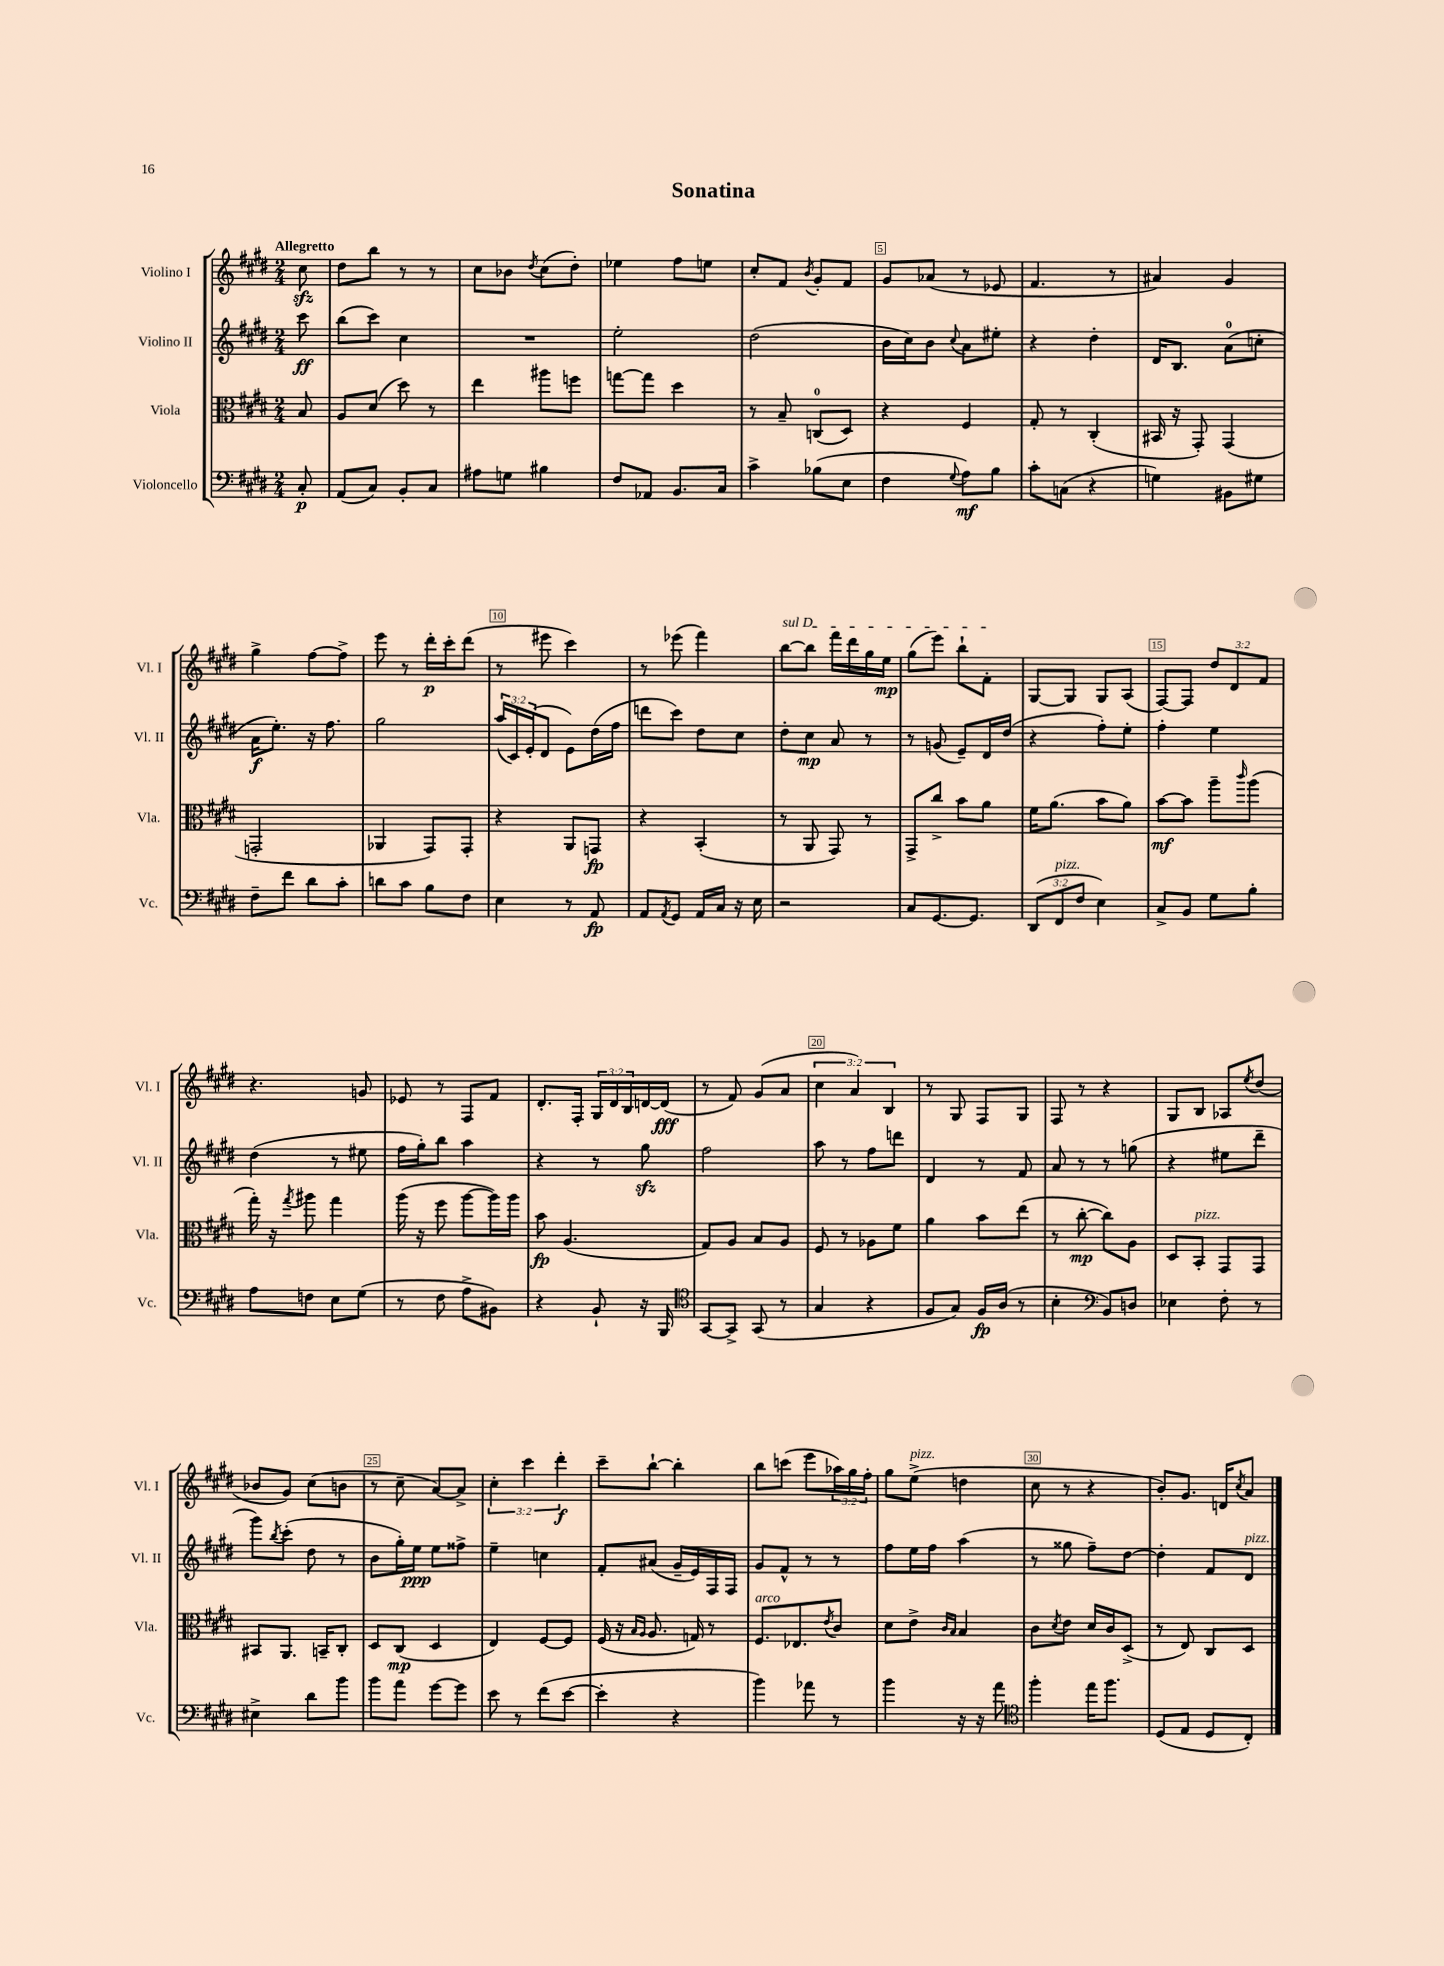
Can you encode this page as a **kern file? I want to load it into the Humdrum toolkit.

**kern	**dynam	**kern	**dynam	**kern	**dynam	**kern	**dynam
*part4	*part4	*part3	*part3	*part2	*part2	*part1	*part1
*staff4	*staff4	*staff3	*staff3	*staff2	*staff2	*staff1	*staff1
*I"Violoncello	*	*I"Viola	*	*I"Violino II	*	*I"Violino I	*
*I'Vc.	*	*I'Vla.	*	*I'Vl. II	*	*I'Vl. I	*
*clefF4	*	*clefC3	*	*clefG2	*	*clefG2	*
*k[f#c#g#d#]	*	*k[f#c#g#d#]	*	*k[f#c#g#d#]	*	*k[f#c#g#d#]	*
*M2/4	*	*M2/4	*	*M2/4	*	*M2/4	*
=	=	=	=	=	=	=	=
!	!	!	!	!	!	!LO:TX:a:B:t=Allegretto	!
8C#'/	p	8B/	.	8ccc#\	ff	8cc#zz\	.
=1	=1	=1	=1	=1	=1	=1	=1
(8AA/L	.	8A/L	.	(8bb\L	.	8dd#\L	.
8C#/J)	.	(8d#/J	.	8ccc#\J)	.	8bb\J	.
8BB'/L	.	8dd#\)	.	4cc#\	.	8r	.
8C#/J	.	8r	.	.	.	8r	.
=2	=2	=2	=2	=2	=2	=2	=2
8A#X\L	.	4ee\	.	2r	.	8cc#\L	.
8Gn\J	.	.	.	.	.	8b-X\J	.
.	.	.	.	.	.	8qdd#/	.
4B#X\	.	8aa#X\L	.	.	.	(8cc#\L	.
.	.	8ffn\J	.	.	.	8dd#'\J)	.
=3	=3	=3	=3	=3	=3	=3	=3
8F#/L	.	[8ggn\L	.	2ee'\	.	4ee-X\	.
8AA-X/J	.	8gg\J]	.	.	.	.	.
8.BB/L	.	4dd#\	.	.	.	8ff#\L	.
.	.	.	.	.	.	8een\J	.
16C#/Jk	.	.	.	.	.	.	.
=4	=4	=4	=4	=4	=4	=4	=4
4c#^\	.	8r	.	(2dd#\	.	8cc#'/L	.
.	.	8B~/	.	.	.	8f#/J	.
.	.	.	.	.	.	8qb/	.
(8B-X\L	.	(8Cn/L	.	.	.	8g#'/L	.
8E\J	.	8D#/J)	.	.	.	8f#/J	.
=5	=5	=5	=5	=5	=5	=5	=5
4F#\	.	4r	.	16b\LL	.	8g#/L	.
.	.	.	.	16cc#\J)	.	.	.
.	.	.	.	8b\J	.	(8a-X/J	.
8qqG#/	.	.	.	8qqcc#/	.	.	.
8A\L)	mf	4F#/	.	8a\L	.	8r	.
8B\J	.	.	.	8ee#X'\J	.	8e-X/	.
=6	=6	=6	=6	=6	=6	=6	=6
8c#'\L	.	8G#'/	.	4r	.	4.f#/	.
(8Cn\J	.	8r	.	.	.	.	.
4r	.	(4C#'/	.	4dd#'\	.	.	.
.	.	.	.	.	.	8r	.
=7	=7	=7	=7	=7	=7	=7	=7
4Gn\)	.	16BB#X/	.	16d#/KL	.	4a#X/)	.
.	.	16r	.	8.B/J	.	.	.
.	.	8GG#'/)	.	.	.	.	.
8BB#X\L	.	(4GG#/	.	(8a\L	.	4g#/	.
8G#X\J	.	.	.	8ccn'\J	.	.	.
!!LO:LB:g=z
=8	=8	=8	=8	=8	=8	=8	=8
8F#~\L	.	2GGn'/	.	16a\KL	f	4gg#^\	.
.	.	.	.	8.ee'\J)	.	.	.
8f#\J	.	.	.	.	.	.	.
8d#\L	.	.	.	16r	.	[8ff#\L	.
.	.	.	.	8.ff#\	.	.	.
8c#'\J	.	.	.	.	.	8ff#^\J]	.
=9	=9	=9	=9	=9	=9	=9	=9
8dn\L	.	4AA-X/	.	2gg#\	.	8eee\	.
8c#\J	.	.	.	.	.	8r	.
8B\L	.	8GG#/L)	.	.	.	16ddd#'\LL	p
.	.	.	.	.	.	16ccc#'\J	.
8F#\J	.	8GG#'/J	.	.	.	(8ddd#\J	.
=10	=10	=10	=10	=10	=10	=10	=10
4E\	.	4r	.	(24aa/LL	.	8r	.
.	.	.	.	24c#/)	.	.	.
.	.	.	.	(24e'/J	.	.	.
.	.	.	.	8d#/J	.	8eee#X\	.
8r	.	8AA/L	.	8e\L)	.	4ccc#\)	.
8AA/	fp	8GGn/J	fp	(16dd#\L	.	.	.
.	.	.	.	16ff#\JJ	.	.	.
=11	=11	=11	=11	=11	=11	=11	=11
8AA/L	.	4r	.	8dddn\L	.	8r	.
8qAA/	.	.	.	.	.	.	.
8GG#/J	.	.	.	8ccc#\J)	.	(8eee-X\	.
16AA/LL	.	(4BB'/	.	8dd#\L	.	4fff#\)	.
16C#/JJ	.	.	.	.	.	.	.
16r	.	.	.	8cc#\J	.	.	.
16E\	.	.	.	.	.	.	.
=12	=12	=12	=12	=12	=12	=12	=12
!	!	!	!	!	!	!LO:TX:a:i:t=sul D	!
2r	.	8r	.	8dd#'\L	.	[8bb\L	.
.	.	8AA/	.	8cc#\J	mp	8bb\J]	.
.	.	8GG#/)	.	8a/	.	16fff#\LL	.
.	.	.	.	.	.	16ddd#\	.
.	.	8r	.	8r	.	16gg#\	.
.	.	.	.	.	.	16ee\JJ	mp
=13	=13	=13	=13	=13	=13	=13	=13
8C#/L	.	8GG#^/L	.	8r	.	(8gg#\L	.
[8.GG#/	.	8cc#^/J	.	(8gn/	.	8eee\J)	.
.	.	8b\L	.	8e~/L)	.	8bb`\L	.
8.GG#/J]	.	.	.	.	.	.	.
.	.	8a\J	.	16d#/L	.	8f#'\J	.
.	.	.	.	(16dd#/JJ	.	.	.
=14	=14	=14	=14	=14	=14	=14	=14
(12DD#/L	.	16f#\KL	.	4r	.	[8G#/L	.
.	.	(8.a\J	.	.	.	.	.
!LO:TX:a:i:t=pizz.	!	!	!	!	!	!	!
12FF#/	.	.	.	.	.	.	.
.	.	.	.	.	.	8G#/J]	.
12F#/J	.	.	.	.	.	.	.
4E\)	.	8b\L	.	8ff#'\L)	.	8G#/L	.
.	.	8a\J)	.	8ee'\J	.	(8A/J	.
=15	=15	=15	=15	=15	=15	=15	=15
8C#^/L	.	[8b\L	mf	4ff#'\	.	[8F#/L)	.
8BB/J	.	8b\J]	.	.	.	8F#/J]	.
8G#\L	.	8aa~\L	.	4ee\	.	12dd#/L	.
.	.	.	.	.	.	12d#/	.
.	.	16qqccc#/	.	.	.	.	.
8B'\J	.	(8aa\J	.	.	.	.	.
.	.	.	.	.	.	12f#/J	.
!!LO:LB:g=z
=16	=16	=16	=16	=16	=16	=16	=16
8A\L	.	16gg#'\)	.	(4dd#\	.	4.r	.
.	.	16r	.	.	.	.	.
.	.	8qgg#/	.	.	.	.	.
8Fn\J	.	8aa#X\	.	.	.	.	.
8E\L	.	4gg#\	.	8r	.	.	.
(8G#\J	.	.	.	8ee#X\	.	8gn/	.
=17	=17	=17	=17	=17	=17	=17	=17
8r	.	(16aa\	.	16ff#\LL	.	8e-X/	.
.	.	16r	.	16gg#'\J)	.	.	.
8F#\	.	8ff#\	.	8bb\J	.	8r	.
8A^\L	.	[8aa\L	.	4aa\	.	8F#/L	.
8BB#X\J)	.	16aa\L])	.	.	.	8f#/J	.
.	.	16aa\JJ	.	.	.	.	.
=18	=18	=18	=18	=18	=18	=18	=18
4r	.	8b\	fp	4r	.	8.d#'/L	.
.	.	(4.A/	.	.	.	.	.
.	.	.	.	.	.	16F#'/Jk	.
8BB`/	.	.	.	8r	.	24G#/LL	.
.	.	.	.	.	.	24d#/	.
.	.	.	.	.	.	24B/	.
16r	.	.	.	8gg#zz\	.	[16dn/	.
16BBB/	.	.	.	.	.	(16d/JJ]	fff
=19	=19	=19	=19	=19	=19	=19	=19
*clefC4	*	*	*	*	*	*	*
[8GG#/L	.	8G#/L)	.	2ff#\	.	8r	.
8GG#^/J]	.	8A/J	.	.	.	8f#/)	.
(8GG#/	.	8B/L	.	.	.	(8g#/L	.
8r	.	8A/J	.	.	.	8a/J	.
=20	=20	=20	=20	=20	=20	=20	=20
4G#/	.	8F#/	.	8aa\	.	6cc#\	.
.	.	8r	.	8r	.	.	.
.	.	.	.	.	.	6a/)	.
4r	.	8A-X\L	.	8ff#\L	.	.	.
.	.	.	.	.	.	6B/	.
.	.	8f#\J	.	8dddn\J	.	.	.
=21	=21	=21	=21	=21	=21	=21	=21
8F#/L	.	4a\	.	4d#/	.	8r	.
8G#/J)	.	.	.	.	.	8G#/	.
16F#/LL	fp	8b\L	.	8r	.	8F#/L	.
(16A/JJ	.	.	.	.	.	.	.
8r	.	(8ee\J	.	8f#/	.	8G#/J	.
=22	=22	=22	=22	=22	=22	=22	=22
4B'\	.	8r	.	8a/	.	8F#/	.
.	.	[8cc#'\	mp	8r	.	8r	.
*clefF4	*	*	*	*	*	*	*
8BB/L)	.	8cc#\L])	.	8r	.	4r	.
8Dn/J	.	8A\J	.	(8ggn\	.	.	.
=23	=23	=23	=23	=23	=23	=23	=23
4E-X\	.	8D#/L	.	4r	.	8G#/L	.
!	!	!LO:TX:a:i:t=pizz.	!	!	!	!	!
.	.	8BB'/J	.	.	.	8B/J	.
8F#'\	.	8GG#/L	.	8ee#X\L	.	8A-X/L	.
.	.	.	.	.	.	8qee/	.
8r	.	8GG#/J	.	8ddd#~\J	.	(8dd#/J	.
!!LO:LB:g=z
=24	=24	=24	=24	=24	=24	=24	=24
4E#X^\	.	8BB#X/L	.	8ggg#\L)	.	8b-X/L	.
.	.	.	.	8qbb/	.	.	.
.	.	8.AA/J	.	(8ccc#'\J	.	8g#/J)	.
8d#\L	.	.	.	8dd#\	.	(8cc#\L	.
.	.	16BBn~/KL	.	.	.	.	.
8b\J	.	8C#'/J	.	8r	.	8bn\J	.
=25	=25	=25	=25	=25	=25	=25	=25
8b\L	.	8D#/L	.	8b\L	.	8r	.
8a\J	.	(8C#/J	mp	16gg#'\L)	.	8cc#~\	.
.	.	.	.	16ee\JJ	ppp	.	.
[8g#\L	.	4D#/	.	8ee\L	.	[8a/L)	.
8g#\J]	.	.	.	8ff##X^\J	.	8a^/J]	.
=26	=26	=26	=26	=26	=26	=26	=26
8e\	.	4E/)	.	4ee~\	.	6cc#'\	.
8r	.	.	.	.	.	.	.
.	.	.	.	.	.	6ccc#\	.
(8f#\L	.	[8F#/L	.	4ccn\	.	.	.
.	.	.	.	.	.	6ddd#'\	f
[8e\J	.	8F#/J]	.	.	.	.	.
=27	=27	=27	=27	=27	=27	=27	=27
4e'\]	.	(16F#/	.	8f#'/L	.	8ccc#~\L	.
.	.	16r	.	.	.	.	.
.	.	16qqB/LL	.	.	.	.	.
.	.	16qqA/JJ	.	.	.	.	.
.	.	8.A/	.	(8a#X/J	.	[8bb`\J	.
4r	.	.	.	16g#~/LL	.	4bb'\]	.
.	.	16Gn/)	.	16e/)	.	.	.
.	.	8r	.	16F#/	.	.	.
.	.	.	.	16F#/JJ	.	.	.
=28	=28	=28	=28	=28	=28	=28	=28
!	!	!LO:TX:a:i:t=arco	!	!	!	!	!
4b\)	.	8.F#/L	.	8g#/L	.	8bb\L	.
.	.	.	.	8f#^^/J	.	(8cccn\J	.
.	.	8.E-X/	.	.	.	.	.
8a-X\	.	.	.	8r	.	8eee\L	.
.	.	8qe/	.	.	.	.	.
8r	.	8c#/J	.	8r	.	24aa-X\L)	.
.	.	.	.	.	.	24gg#\	.
.	.	.	.	.	.	24ff#'\JJ	.
=29	=29	=29	=29	=29	=29	=29	=29
4b\	.	8d#\L	.	8ff#\L	.	8gg#\L	.
!	!	!	!	!	!	!LO:TX:a:i:t=pizz.	!
.	.	8e^\J	.	16ee\L	.	(8ee^\J	.
.	.	.	.	16ff#\JJ	.	.	.
.	.	16qqc#/LL	.	.	.	.	.
.	.	16qqB/JJ	.	.	.	.	.
16r	.	4B/	.	(4aa\	.	4ddn\	.
16r	.	.	.	.	.	.	.
8a\	.	.	.	.	.	.	.
=30	=30	=30	=30	=30	=30	=30	=30
*clefC4	*	*	*	*	*	*	*
4ff#'\	.	8c#\L	.	8r	.	8cc#\	.
.	.	8qd#/	.	.	.	.	.
.	.	8e\J	.	8gg##X\	.	8r	.
16ee\KL	.	16d#/LL	.	8ff#~\L)	.	4r	.
8.ff#\J	.	16c#/J	.	.	.	.	.
.	.	(8D#^/J	.	[8dd#\J	.	.	.
=31	=31	=31	=31	=31	=31	=31	=31
(8D#/L	.	8r	.	4dd#'\]	.	8b'/L)	.
8E/J	.	8E/)	.	.	.	8.g#/J	.
8D#/L	.	8C#/L	.	8f#/L	.	.	.
.	.	.	.	.	.	16dn/KL	.
.	.	.	.	.	.	8qcc#/	.
!	!	!	!	!LO:TX:a:i:t=pizz.	!	!	!
8C#'/J)	.	8D#/J	.	8d#/J	.	8a/J	.
==	==	==	==	==	==	==	==
*-	*-	*-	*-	*-	*-	*-	*-
